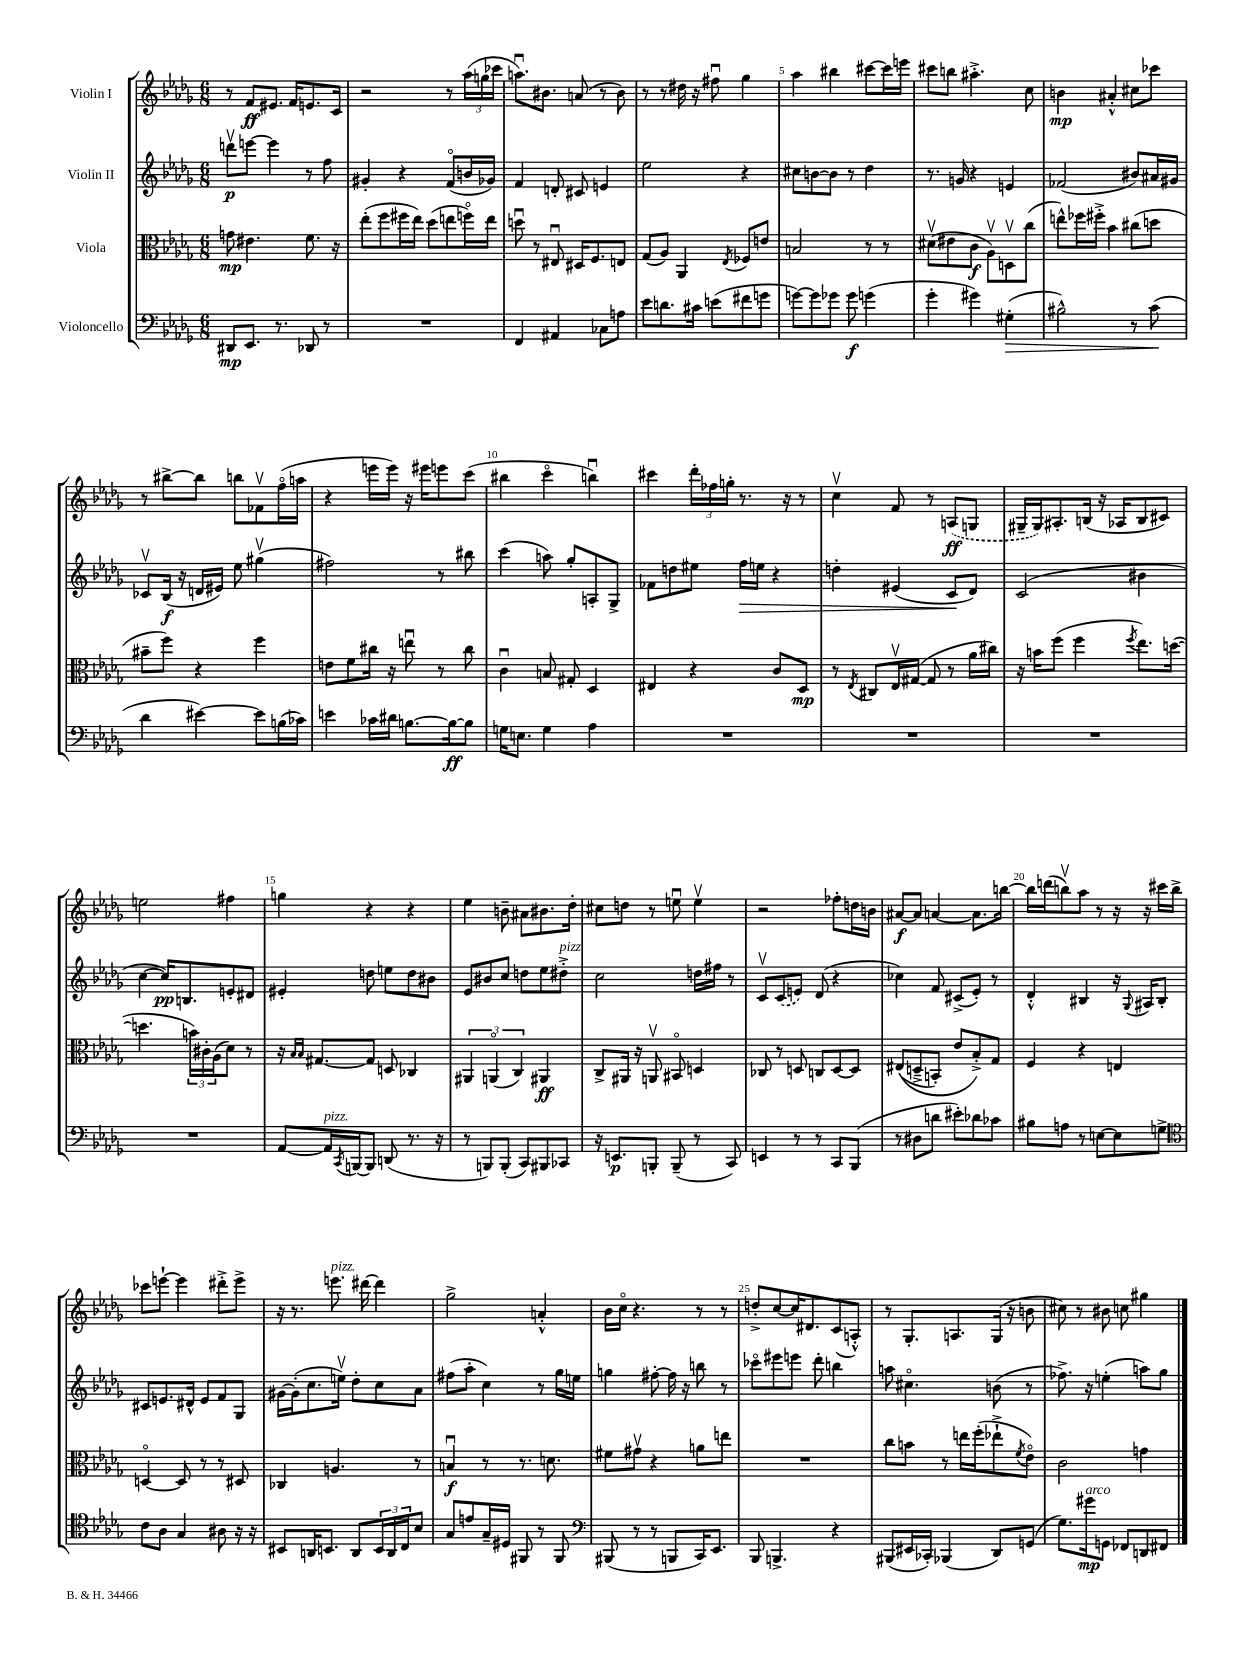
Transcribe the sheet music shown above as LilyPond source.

<<
\new StaffGroup <<
\new Staff = "s0" \with { instrumentName = "Violin I" } {
    \clef treble \key des \major \numericTimeSignature \time 6/8
    r8 f'8\ff eis'8. f'16 e'8. c'16 |
    r2 r8 \tuplet 3/2 { aes''16( g''16 ces'''16 } |
    a''8.\downbow) bis'8. a'8( r8 bis'8) |
    r8 r8 dis''16 r16 fis''8\downbow ges''4 |
    aes''4 bis''4 cis'''8~ cis'''16 e'''16 |
    cis'''8 b''8 ais''4.-.-> c''8 |
    b'4\mp ais'4-.-^ cis''8 ces'''8 |
    r8 bis''8~-> bis''8 b''8 fes'8\upbow f''16\flageolet( a''16 |
    r4 e'''16 e'''16) r16 eis'''16 e'''8 c'''8( |
    bis''4 c'''4\flageolet b''4\downbow) |
    cis'''4 \tuplet 3/2 { des'''16-. fes''16 g''16-. } r8. r16 r8 |
    c''4\upbow f'8 r8 \once \slurDashed a8\ff( g8 |
    gis16-- gis16) ais8.-. b16( r16 aes16 b8 cis'8) |
    e''2 fis''4 |
    g''4 r4 r4 |
    ees''4 b'8-- ais'8 bis'8. des''16-. |
    cis''8 d''8 r8 e''8\downbow e''4\upbow |
    r2 fes''8-. d''16 b'16 |
    ais'8~\f ais'8 a'4~ a'8. b''16~ |
    b''16 d'''16( b''8\upbow) aes''8 r8 r16 r16 cis'''16 b''16-> |
    ces'''8 e'''8~-! e'''4 dis'''8-.-> e'''8-> |
    r16 r8. e'''8.^\markup { \italic "pizz." } dis'''16~ dis'''4 |
    ges''2-> a'4-.-^ |
    bes'16 c''16\flageolet r4. r8 r8 |
    d''8-.-> c''8~ c''16 dis'8. c'8( a8-.-^) |
    r8 ges8.-. a8. ges16( r16 b'8 |
    cis''8) r8 bis'8 c''8 gis''4 \bar "|." |
}
\new Staff = "s1" \with { instrumentName = "Violin II" } {
    \clef treble \key des \major \numericTimeSignature \time 6/8
    d'''8\upbow\p e'''8~ e'''4 r8 f''8 |
    gis'4-. r4 f'8\flageolet( b'16 ges'16) |
    f'4 d'8-. cis'8 e'4 |
    ees''2 r4 |
    cis''8 b'8~ b'8 r8 des''4 |
    r8. g'16 r4 e'4 |
    fes'2( bis'8) ais'16 gis'16 |
    ces'8\upbow bes16\f( r16 d'16 eis'16) ees''8 gis''4\upbow( |
    fis''2) r8 bis''8 |
    c'''4( a''8) ges''8-. a8-. ges8-> |
    fes'8 d''8 eis''8 f''16\> e''16 r4 |
    d''4-. eis'4( c'8\! des'8) |
    c'2( bis'4 |
    c''4~ c''16\pp) b8. e'8-. dis'8 |
    eis'4-. d''8 e''8 d''8 bis'8 |
    ees'8 bis'8 c''8 d''8 ees''8 dis''8-.->^\markup { \italic "pizz." } |
    c''2 d''16 fis''16 r8 |
    c'8\upbow \once \slurDashed c'8( e'8) des'8( r4 |
    ces''4) f'8 cis'8->( ees'8-.) r8 |
    des'4-.-^ bis4 r16 \appoggiatura { ges8 } ais16 bis8-. |
    cis'8 e'8. dis'16-^ e'8 f'8 ges8 |
    gis'16~ gis'16-.( c''8. e''16\upbow) des''8-. c''8 aes'8 |
    fis''8( aes''8-. c''4) r8 ges''16 e''16 |
    g''4 fis''8~-. fis''16 r16 b''8 r8 |
    ces'''8\flageolet eis'''8 e'''8 des'''8-. b''4 |
    a''8 cis''4.\flageolet b'8( r8 |
    fes''8.->) r16 e''4-.( a''8) ges''8 \bar "|." |
}
\new Staff = "s2" \with { instrumentName = "Viola" } {
    \clef alto \key des \major \numericTimeSignature \time 6/8
    g'8\mp eis'4. f'8. r16 |
    ees''8-.( f''8 fis''16 ees''16) des''8( e''8 f''16\flageolet) e''16 |
    d''8\downbow r8 eis8\downbow dis16 f8. e8 |
    ges8( aes8) aes,4 \acciaccatura { ees8 } fes8 e'8 |
    b2 r8 r8 |
    dis'8\upbow( eis'8 c'8\f aes8\upbow) d8\upbow c''8( |
    e''8-^) fes''16 fis''16-.-> bes'4 cis''8( d''8 |
    bis'8-- f''8) r4 f''4 |
    e'8 f'8 cis''16 r16 e''8\downbow r8 cis''8 |
    c'4\downbow b8 gis8-. des4 |
    eis4 r4 c'8 des8\mp |
    r8 \acciaccatura { ees8 } cis8 ees16\upbow gis16~( gis8 r8 aes'16 cis''16) |
    r16 b'16 f''8( f''4 \acciaccatura { f''8 } ees''8.) d''16~( |
    d''4. \tuplet 3/2 { b'16) cis'16-. aes16( } des'8) r8 |
    r16 \grace { bes16 bes16 } gis8.~ gis8 d8 ces4 |
    \tuplet 3/2 { ais,4 a,4\flageolet( c4) } ais,4\ff |
    c8-> ais,16 r16 a,8\upbow bis,8\flageolet d4 |
    ces8 r8 d8 c8 d8~ d8 |
    eis8(\( d8---> b,8-.) ees'8 bes8-.->\) ges8 |
    f4 r4 e4 |
    d4~\flageolet d8 r8 r8 dis8 |
    ces4 a4. r8 |
    b4\downbow\f r8 r8. d'8. |
    fis'8 gis'8\upbow r4 a'8 e''8 |
    R2. |
    c''8 b'8 r8 e''16 f''16-.( ees''8-!-> \acciaccatura { f'8 } ees'8\flageolet) |
    c'2 g'4 \bar "|." |
}
\new Staff = "s3" \with { instrumentName = "Violoncello" } {
    \clef bass \key des \major \numericTimeSignature \time 6/8
    dis,8\mp ees,8. r8. des,8 r8 |
    R2. |
    f,4 ais,4 ces8 a8 |
    ees'8 d'8. cis'16 e'8( fis'8 g'8 |
    g'8~) g'8 ges'8 ges'8\f g'4( |
    ges'4-. gis'4) gis4-.\>( |
    bis2-^) r8 c'8\!( |
    des'4 eis'4~) eis'8 b16( ces'16) |
    e'4 ces'16 dis'16 b8.~ b16~\ff b8 |
    g16 e8. g4 aes4 |
    R2. |
    R2. |
    R2. |
    R2. |
    aes,8~ aes,16^\markup { \italic "pizz." } \acciaccatura { c,8 } b,,16~ b,,8 d,8( r8. r16 |
    r8 b,,8) b,,8-.( c,8) bis,,8 ces,8 |
    r16 e,8.\p b,,8-. b,,8--( r8 c,8) |
    e,4 r8 r8 c,8 bes,,8( |
    r8 dis8 d'8 eis'8-.) des'8 ces'8 |
    bis8 a8 r8 e8~ e8 g8-> |
    \clef tenor c'8 aes8 ges4 ais8 r16 r16 |
    bis,8 a,16 b,8. a,8 \tuplet 3/2 { b,16 a,16 c16 } bes8 |
    ges8 e'8 ges16-- dis16 fis,8 r8 fis,8 |
    \clef bass bis,,8( r8 r8 b,,8 c,16) ees,8. |
    bes,,8 b,,4.-> r4 |
    bis,,8( eis,16 ces,16-.) bes,,4( des,8) g,8( |
    ges8.) gis'16\mp^\markup { \italic "arco" } g,8 fes,8 d,8 fis,8 \bar "|." |
}
>>
>>
\layout { \context { \Score \override BarNumber.break-visibility = ##(#f #t #t) barNumberVisibility = #(every-nth-bar-number-visible 5) } }
